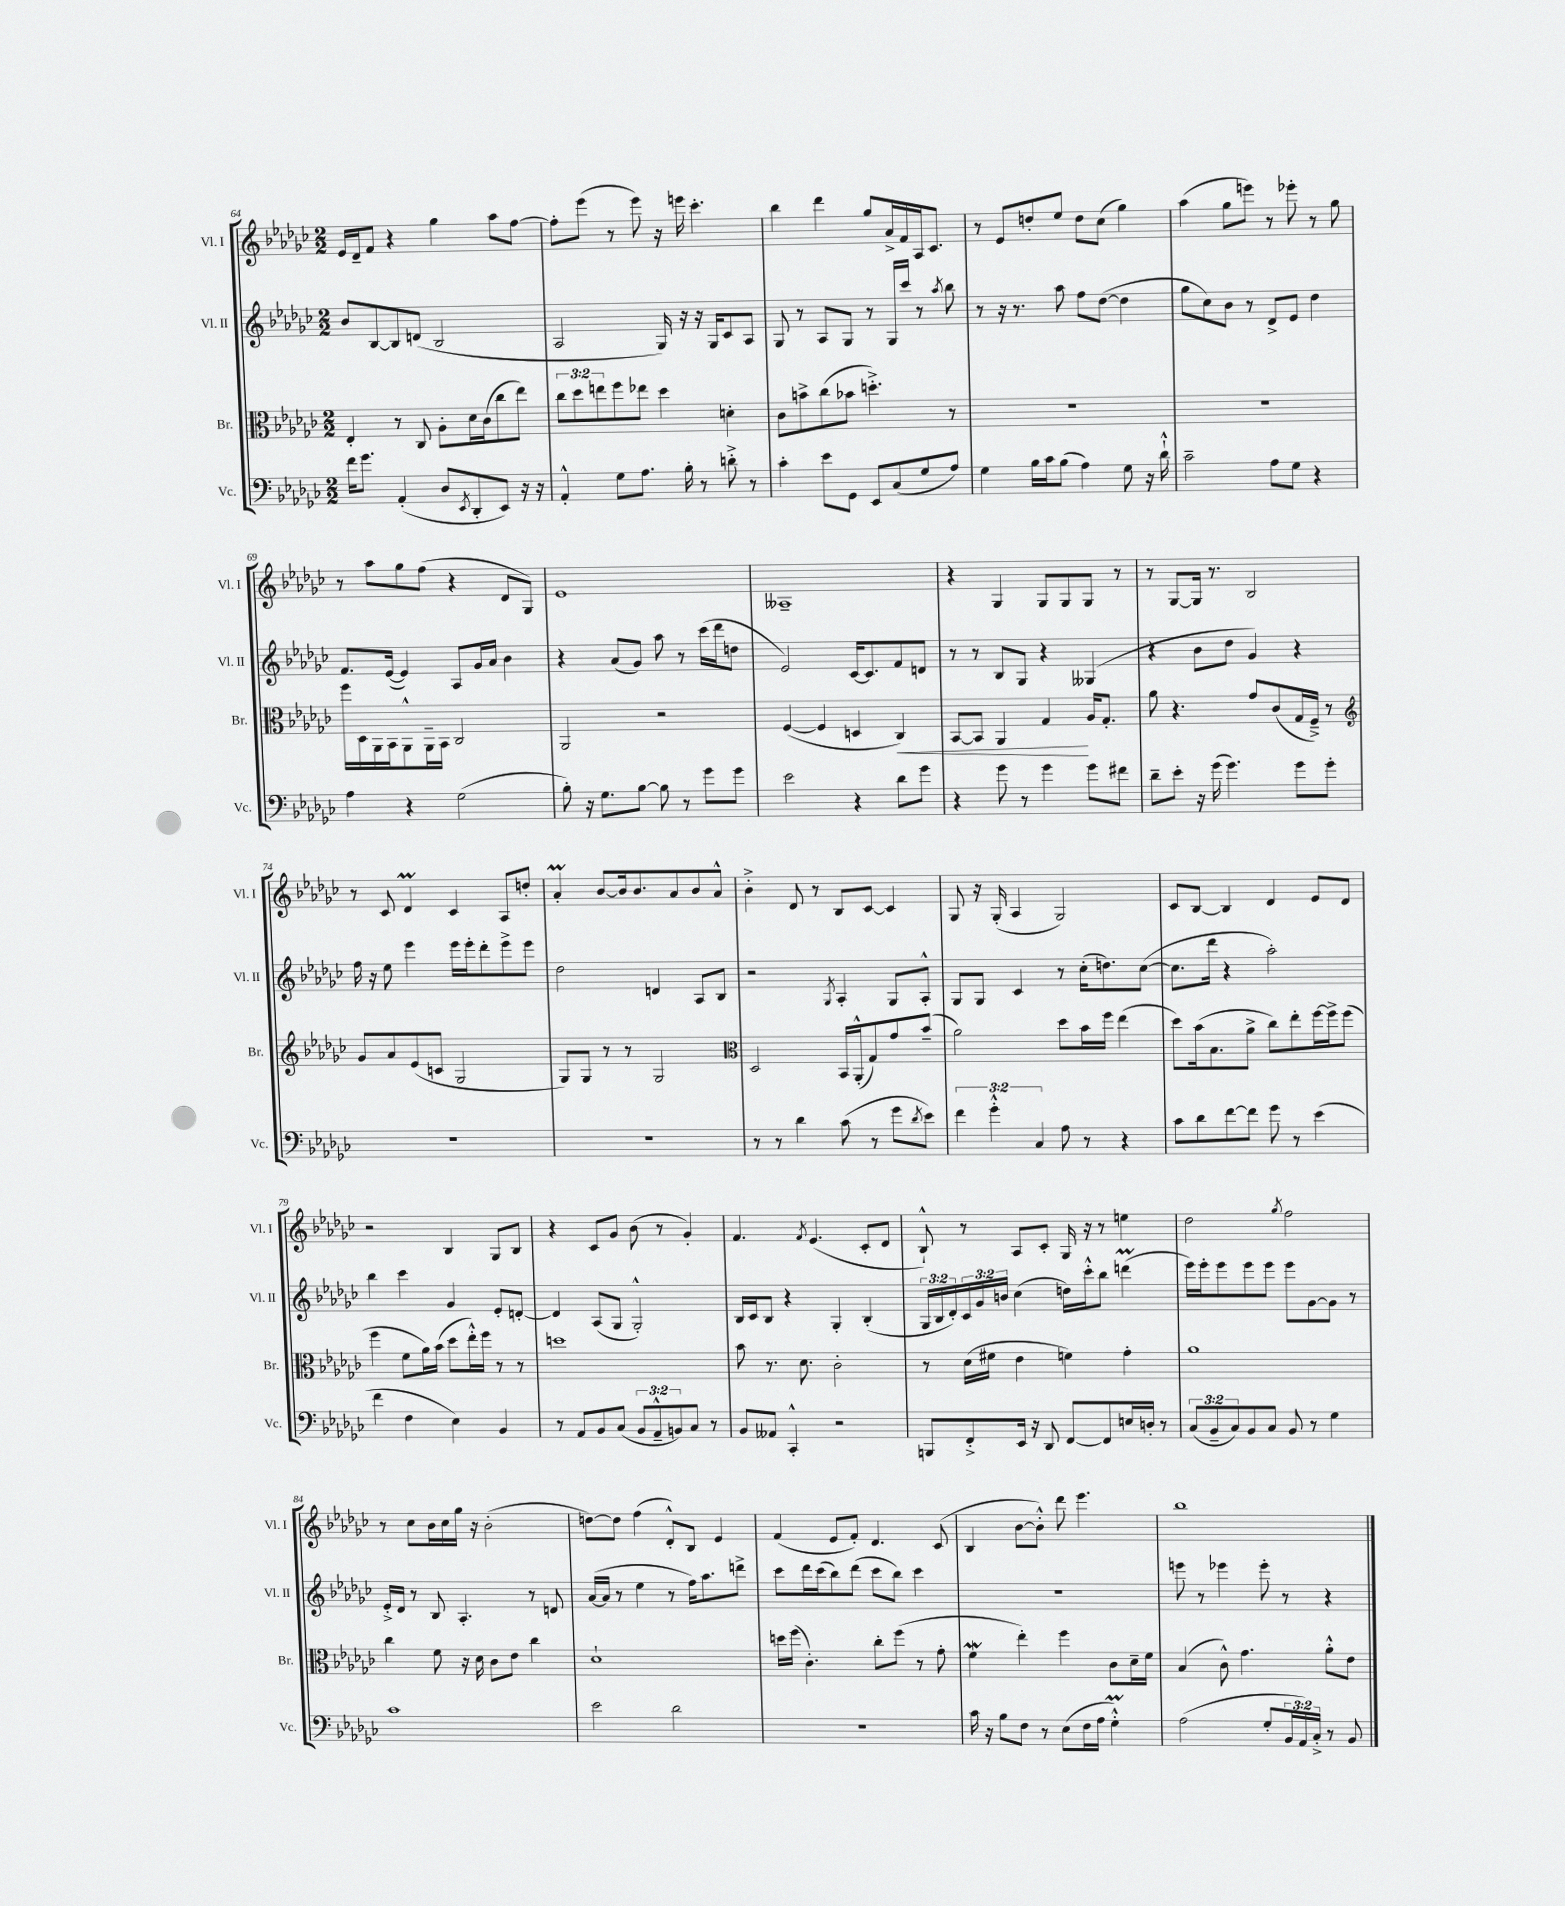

**kern	**kern	**kern	**kern
*staff4	*staff3	*staff2	*staff1
*clefF4	*clefC3	*clefG2	*clefG2
*k[b-e-a-d-g-c-]	*k[b-e-a-d-g-c-]	*k[b-e-a-d-g-c-]	*k[b-e-a-d-g-c-]
*M2/2	*M2/2	*M2/2	*M2/2
16f\LK	4E-'/	8b-/L	16e-/LL
8.g-\J	.	.	16d-~/J
.	.	[8B-/	8f/J
(4AA-'/	8r	8B-/]	4r
.	8C-/	(8d/J	.
8D-/L	8A-'\L	2B-/	4gg-\
8qEE-/	.	.	.
8DD-'/	16d-\L	.	.
.	(16c-\J	.	.
8EE-/J)	8cc-\	.	8aa-\L
16r	8ee-\J)	.	[8ff\J
16r	.	.	.
=	=	=	=
4AA-'^^/	12cc-\L	2A-/	8ff'\]L
.	12dd-\	.	.
.	.	.	(8eee-\J
.	12ee\	.	.
8G-\L	8ff\	.	8r
8.A-\J	8ee-\J	.	8eee-\)
.	4dd-\	16G-/)	16r
16B-'\	.	16r	16eee\
8r	.	16r	4.ccc-'\
.	.	16G-/LK	.
8d'^\	4d'\	8c-/	.
8r	.	8A-/J	.
=	=	=	=
4c-'\	8c-\L	8G-/	4bb-\
.	8b^\	8r	.
8e-\L	(8cc-\	8A-/L	4ddd-\
8GG-\J	8b-\J	8G-/J	.
8EE-/L	4.dd'^\)	8r	8gg-/L
(8C-/	.	16G-/LL	16a-^/L
.	.	16ccc-/JJ	16f/
8G-/	.	8r	16A-/J
.	.	.	8.c-/J
.	.	8qaa-/	.
8A-/J)	8r	8bb-\	.
=	=	=	=
4G-\	1r	8r	8r
.	.	16r	8e-/L
.	.	8.r	.
16B-\LL	.	.	8dd'/
16c-\J	.	.	.
(8B-\J	.	8aa-\	8ee-/J
4A-\)	.	8ff\L	8dd\L
.	.	([8dd-\J	(8cc-\J
8G-\	.	4dd-\]	4gg-\)
16r	.	.	.
16d-`^^\	.	.	.
=	=	=	=
2c-~\	1r	8gg-\L	(4aa-\
.	.	8cc-\)	.
.	.	8b-\J	8gg-\L
.	.	8r	8eee\J)
8A-\L	.	8d-^/L	8r
8G-\J	.	8e-/J	8eee-'\
4r	.	4dd-\	8r
.	.	.	8gg-\
=	=	=	=
4A-\	16ff\LL	8.f/L	8r
.	16D-\	.	.
.	16AA-\	.	8aa-\L
.	16BB-\J	([16e-/Jk	.
4r	8AA-^^\	4e-/])	8gg-\
.	16AA-~\L	.	(8ff\J
.	16BB-\JJ	.	.
(2G-\	2C-/	8A-/L	4r
.	.	16g-/L	.
.	.	16a-/JJ	.
.	.	4b-\	8d-/L
.	.	.	8G-/J)
=	=	=	=
8B-'\)	2AA-/	4r	1e-
16r	.	.	.
8.G-\L	.	.	.
.	.	(8a-/L	.
[8B-\J	.	8g-/J)	.
8B-\]	2r	8aa-\	.
8r	.	8r	.
8g-\L	.	(16ccc-\LL	.
.	.	16ddd-\J	.
8g-\J	.	8dd\J	.
=	=	=	=
2e-\	([4F/	2e-/)	1A--~
.	4F/]	.	.
4r	4D/	[16c-/LK	.
.	.	8.c-/]	.
8d-\L	4C-/)	8f/	.
8g-\J	.	8d/J	.
=	=	=	=
4r	[8BB-/L	8r	4r
.	8BB-/]J	8r	.
8g-\	4AA-/	8B-/L	4G-/
8r	.	8G-/J	.
4g-\	4G-/	4r	8G-/L
.	.	.	8G-/
8g-\L	16A-/LK	(4G--/	8G-/J
.	8.G-'/J	.	.
8f#\J	.	.	8r
=	=	=	=
8d-~\L	8a-\	4r	8r
8e-'\J	4.r	.	[8G-/L
16r	.	8b-\L	16G-/]Jk
(16g-\	.	.	8.r
4.g-\)	.	8dd-\J	.
.	8g-/L	4g-/)	2B-/
.	(8c-/	.	.
8g-\L	16G-/L	4r	.
.	16F~^/JJ)	.	.
8g-'\J	8r	.	.
=	=	=	=
*	*clefG2	*	*
1r	8g-/L	16ff\	8r
.	.	16r	.
.	8a-/	8ee-\	8c-/
.	(8e-/	4eee-\	4d-/
.	8c/J	.	.
.	2G-/	16eee-\LL	4c-/
.	.	16eee-'\J	.
.	.	8ddd-'\	.
.	.	8eee-^\	8A-/L
.	.	8eee-\J	8dd'/J
=	=	=	=
1r	8G-/L)	2dd-\	4a-'/
.	8G-/J	.	.
.	8r	.	[8b-/L
.	8r	.	16b-/]k
.	.	.	8.b-/
.	2G-/	4d/	.
.	.	.	8a-/
.	.	8A-/L	8b-/
.	.	8B-/J	8a-^^/J
=	=	=	=
*	*clefC3	*	*
8r	2D-/	2r	4b-'^\
8r	.	.	.
4d-\	.	.	8d-/
.	.	.	8r
.	.	8qG-/	.
(8c-\	16BB-/LL	4A-'/	8B-/L
.	(16AA-'^^/J	.	.
8r	8G-/)	.	[8c-/J
8g-\L	8g-/	8G-/L	4c-/]
8qd-/	.	.	.
8e-\J)	(8b-~/J	8A-'^^/J	.
=	=	=	=
6f\	2a-\)	8G-/L	8G-/
.	.	8G-/J	16r
6g-'^^\	.	.	.
.	.	.	(16G-'/
.	.	4c-/	4A-/
6C-/	.	.	.
8A-\	8dd-\L	8r	2G-/)
8r	16b-\L	(16cc-'\LK	.
.	16ff\JJ	8.dd\)	.
4r	(4ee-\	.	.
.	.	([8cc-\J	.
=	=	=	=
8c-\L	8dd-\L)	8.cc-\]L	8c-/L
8d-\	(16b-\k	.	[8B-/J
.	8.B-\	16ddd-\Jk	.
[8f\	.	4r	4B-/]
8f\]J	8a-^\J	.	.
8g-\	8cc-\L)	2aa-'\)	4d-/
8r	8ee-'\	.	.
(4e-\	[16ff\L	.	8e-/L
.	16ff^\]J	.	.
.	(8ff\J	.	8d-/J
=	=	=	=
4f\	4ff\	4bb-\	2r
4F\	8f\L	4ccc-\	.
.	16a-\L)	.	.
.	(16b-\JJ	.	.
4E-\)	8dd-\L	4g-/	4B-/
.	16ee-'^^\L)	.	.
.	16ff\JJ	.	.
4BB-/	8r	8e-'/L	8G-/L
.	8r	[8d'/J	8B-/J
=	=	=	=
8r	1dd	4d/]	4r
8AA-/L	.	.	.
8BB-/	.	(8A-/L	8c-/L
(8C-/J	.	8G-/J	8g-/J
12BB-/L	.	2G-'^^/)	(8b-\
12AA-~^^/	.	.	.
.	.	.	8r
12BB/)	.	.	.
8C-/J	.	.	4g-'/)
8r	.	.	.
=	=	=	=
8BB-/L	8b-\	16B-/LL	4.f/
.	.	16c-/J	.
8AA--/J	8.r	8B-/J	.
4CC-'^^/	.	4r	.
.	8.d-\	.	.
.	.	.	8qf/
.	.	.	(4.e-/
2r	2c-'\	4G-'/	.
.	.	(4B-'/	8c-'/L
.	.	.	8d-/J
=	=	=	=
8BBB/L	8r	24G-/LL	8B-`^^/)
.	.	24B-/	.
.	.	24d-'/)	.
8FF'^/	(16d-\LL	24c-/	8r
.	.	24g-/	.
.	16f#\JJ	.	.
.	.	24b/JJ	.
16EE-/Jk	4e-\	(4cc-\	8A-/L
16r	.	.	.
8DD-/	.	.	8c-'/J
[8FF/L	4f\)	16dd\LL)	16G-/
.	.	16ccc-'^^\J	16r
8FF/]	.	8bb-\J	8r
16E/L	4g-'\	(4ddd\	4ee\
16D'/JJ	.	.	.
8r	.	.	.
=	=	=	=
(12C-/L	1a-	16eee-\LL)	2dd-\
.	.	16eee-'\J	.
12BB-~/	.	.	.
.	.	8eee-\	.
12C-/)	.	.	.
8BB-/	.	8eee-\	.
8C-/J	.	8eee-\J	.
.	.	.	8qgg-/
8BB-/	.	8eee-\L	2ff\
8r	.	[8g-\	.
4G-\	.	8g-\]J	.
.	.	8r	.
=	=	=	=
1c-	4cc-\	16e-'^/LL	8r
.	.	16d-/JJ	.
.	.	8r	8cc-\L
.	8f\	8B-/	16b-\L
.	.	.	16cc-\
.	16r	4.A-'/	16gg-\JJ
.	16d-\	.	16r
.	8c-\L	.	(2b-'\
.	8e-\J	.	.
.	4cc-\	8r	.
.	.	8d/	.
=	=	=	=
2e-\	1d-`	([16a-/LL	[8dd\L)
.	.	16a-/]JJ	.
.	.	8r	8dd\]J
.	.	4ee-\	(4ff\
2d-\	.	8r	8d-'^^/L)
.	.	16ff\LK)	8B-/J
.	.	8.aa-\	.
.	.	.	4e-/
.	.	8ddd^\J	.
=	=	=	=
1r	16dd\LL	8ccc-\L	(4f/
.	(16ff\JJ	.	.
.	4.c-'\)	16ddd-\L	.
.	.	(16ccc-\J	.
.	.	8bb-\)	8e-/L
.	.	(8ddd-\J	8f'/J)
.	8cc-'\L	8ccc-\L	4.d-/
.	(8ff\J	8bb-\J)	.
.	8r	4ccc-\	.
.	8g-'\	.	(8c-/
=	=	=	=
16c-\	4f\	1r	4B-/
16r	.	.	.
8B-\L	.	.	.
8F\J	4ee-'\)	.	[8b-\L
8r	.	.	8b-'^^\]J)
(8E-\L	4ff\	.	8ddd-\
16F\L	.	.	4.eee-\
16A-\JJ	.	.	.
4G-'^^\)	8c-\L	.	.
.	16d-~\L	.	.
.	16f\JJ	.	.
=	=	=	=
(2A-\	(4B-/	8eee\	1bb-
.	.	8r	.
.	8c-^^\)	4eee-\	.
.	4.g-\	.	.
8G-'/L	.	8eee-'\	.
24BB-/L	.	8r	.
24AA-/)	.	.	.
24C-'^/JJ	.	.	.
8r	8a-'^^\L	4r	.
8BB-/	8e-\J	.	.
==	==	==	==
*-	*-	*-	*-
